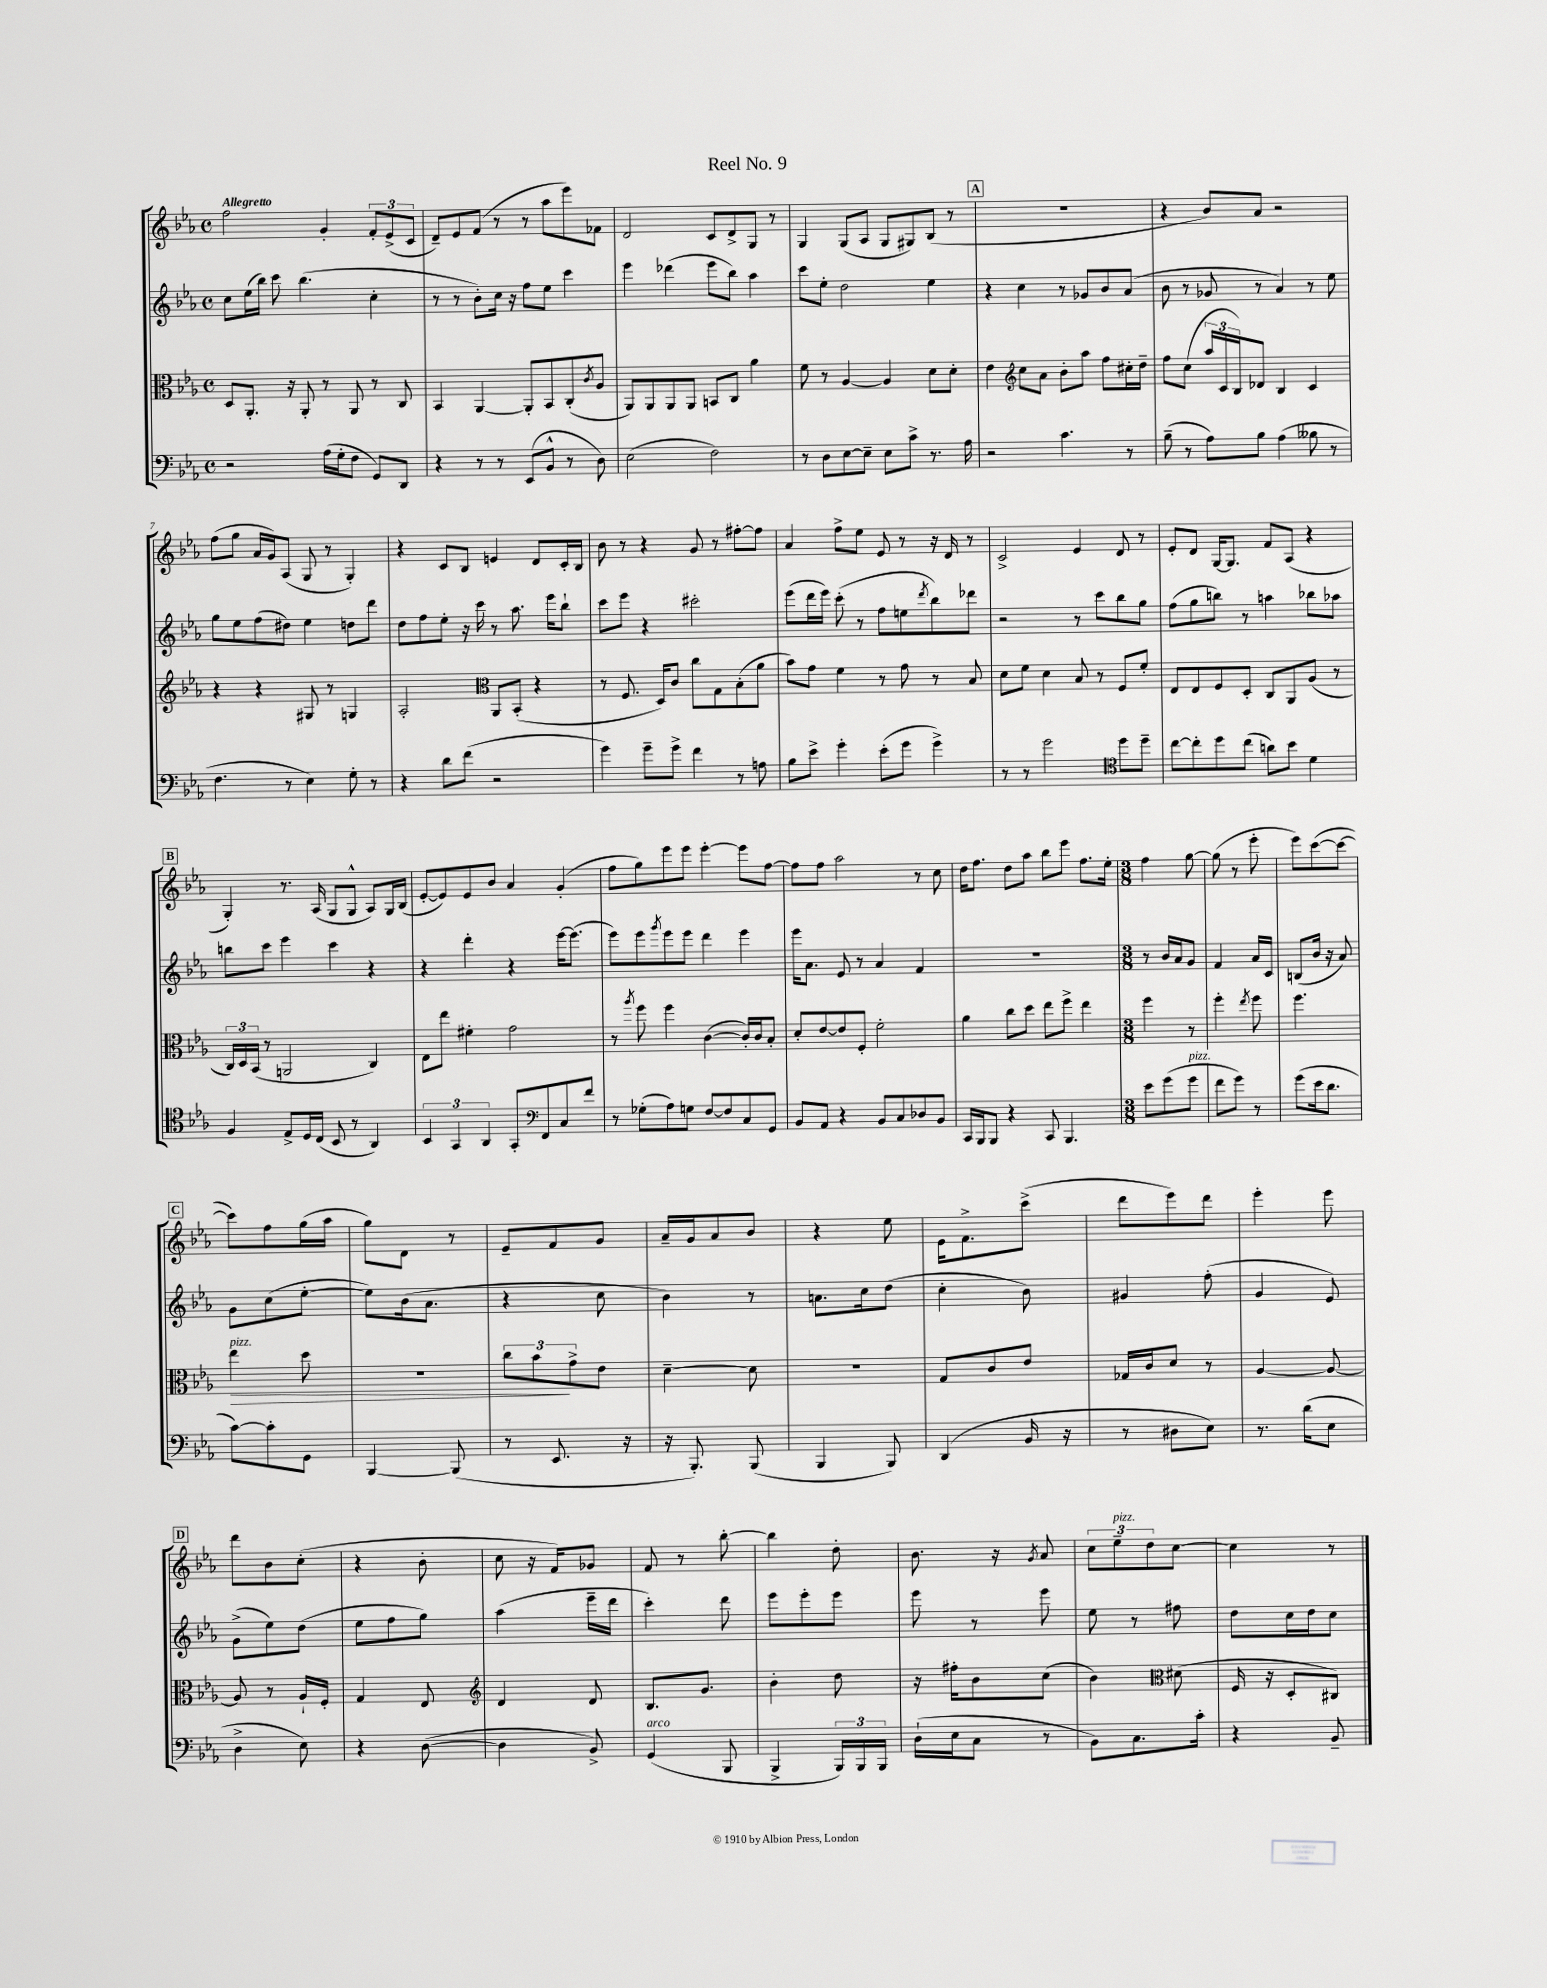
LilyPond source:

\header { title = "Reel No. 9" }
<<
\new StaffGroup <<
\new Staff = "s0" {
    \clef treble \key ees \major \defaultTimeSignature \time 4/4 \tempo "Allegretto"
    f''2 g'4-. \tuplet 3/2 { f'8-. ees'8->( c'8 } |
    d'8--) ees'8 f'8( r8 r8 aes''8 ees'''8) fes'8 |
    d'2 c'8 d'8-> g8 r8 |
    g4 g8( aes8 g8 gis8) bes8( r8 |
    \mark \markup { \box "A" } R1 |
    r4 bes'8) aes'8 r2 |
    f''8( g''8 aes'16 g'16) aes8( g8 r8 g4-.) |
    r4 c'8 bes8 e'4 d'8 c'16-. bes16 |
    bes'8 r8 r4 g'8 r8 fis''8~-. fis''8 |
    aes'4 f''8-> ees''8 ees'8 r8 r16 d'16 r8 |
    c'2-> ees'4 d'8 r8 |
    ees'8-. d'8 g16~ g8. f'8 aes8( r4 |
    \mark \markup { \box "B" } g4-.) r8. aes16( g8 g8-^ aes8) g16 bes16( |
    ees'8~-. ees'8) ees'8 bes'8 aes'4 g'4-.( |
    f''8 g''8) ees'''8 ees'''8 ees'''4~-. ees'''8 f''8~ |
    f''8 f''8 aes''2 r8 c''8 |
    d''16 f''8. d''8 aes''8 bes''8 ees'''8 f''8. ees''16-. |
    \numericTimeSignature \time 3/8 f''4 g''8~ |
    g''8( r8 ees'''8-. |
    ees'''8) c'''8~( c'''8~ |
    \mark \markup { \box "C" } c'''8) f''8 g''16( aes''16 |
    g''8) d'8 r8 |
    ees'8-- f'8 g'8 |
    aes'16-- g'16 aes'8 bes'8 |
    r4 ees''8 |
    ees'16 f'8.-> c'''8->( |
    d'''8 ees'''8) d'''8 |
    ees'''4-. ees'''8 |
    \mark \markup { \box "D" } d'''8 bes'8 c''8-.( |
    r4 bes'8-. |
    c''8 r16 f'16) ges'8 |
    f'8 r8 bes''8~-. |
    bes''4 d''8-. |
    bes'8. r16 \acciaccatura { g'8 } aes'8 |
    \tuplet 3/2 { c''8 ees''8--^\markup { \italic "pizz." } d''8 } c''8~ |
    c''4 r8 \bar "|." |
}
\new Staff = "s1" {
    \clef treble \key ees \major \defaultTimeSignature \time 4/4
    c''8 ees''16( bes''16) c'''8 bes''4.( c''4-. |
    r8 r8 bes'8-.) c''16 r16 f''8 ees''8 c'''4 |
    ees'''4 des'''4( ees'''8 bes''8) aes''4 |
    c'''8 ees''8-. d''2 ees''4 |
    \mark \markup { \box "A" } r4 c''4 r8 ges'8 bes'8 aes'8( |
    bes'8 r8 ges'8 r8 aes'4) r8 ees''8 |
    g''8 ees''8 f''8( dis''8) ees''4 d''8 d'''8 |
    d''8 f''8 ees''8-. r16 c'''16 r8 aes''8. ees'''16 bes''8-! |
    c'''8 ees'''8 r4 cis'''2-. |
    ees'''8( d'''16 ees'''16) c'''8-.( r8 f''8 e''8 \acciaccatura { d'''8 } bes''8) des'''8 |
    r2 r8 c'''8 bes''8 g''8 |
    f''8( g''8 b''8) r8 a''4 bes''8 aes''8 |
    \mark \markup { \box "B" } b''8 c'''8 ees'''4 c'''4 r4 |
    r4 d'''4-. r4 ees'''16~ ees'''8.( |
    ees'''8) ees'''8 \acciaccatura { g'''8 } ees'''8 ees'''8 d'''4 ees'''4 |
    ees'''16 aes'8. ees'8 r8 aes'4 f'4 |
    R1 |
    \numericTimeSignature \time 3/8 r8 bes'16 aes'16 g'8 |
    f'4 aes'16 c'16 |
    b8( bes'16 r16 aes'8) |
    \mark \markup { \box "C" } g'8 c''8( ees''8~-. |
    ees''8) bes'16( aes'8. |
    r4 c''8 |
    bes'4) r8 |
    a'8. c''16 d''8( |
    c''4-. bes'8) |
    gis'4 f''8-.( |
    g'4 ees'8) |
    \mark \markup { \box "D" } g'8->( ees''8) d''8( |
    ees''8 f''8 g''8) |
    aes''4( ees'''16-- d'''16 |
    c'''4-.) d'''8 |
    ees'''8 ees'''8-. ees'''8 |
    ees'''8 r8 ees'''8 |
    ees''8 r8 fis''8 |
    d''8 c''16 d''16 c''8 \bar "|." |
}
\new Staff = "s2" {
    \clef alto \key ees \major \defaultTimeSignature \time 4/4
    d8 aes,8.-. r16 aes,8-. r8 aes,8 r8 c8 |
    bes,4 aes,4~ aes,8-. bes,8 c8-.( \acciaccatura { c'8 } aes8 |
    aes,8) aes,8 aes,8 aes,8 b,8 c8 aes'4 |
    f'8 r8 aes4~ aes4 d'8 d'8-. |
    \mark \markup { \box "A" } ees'4 \clef treble c''8 aes'8 bes'8-. aes''8 f''8 cis''16-. d''16-- |
    f''8 c''8( \tuplet 3/2 { aes''16 c'16 bes16) } des'8 bes4 c'4 |
    r4 r4 gis8 r8 g4 |
    aes2-. \clef alto aes,8 bes,8-.( r4 |
    r8 f8. d16) c'8 c''8 g8 bes8-.( aes'8 |
    bes'8) g'8 f'4 r8 g'8 r8 bes8 |
    d'8 f'8 d'4 bes8 r8 f8 f'8-. |
    ees8 ees8 f8 d8-. c8 aes,8 aes8( r8 |
    \mark \markup { \box "B" } \tuplet 3/2 { c16) d16 bes,16( } r8 a,2 c4) |
    ees8 ees''8 fis'4-. g'2 |
    r8 \acciaccatura { aes''8 } f''8 f''4 c'4~( c'16-.) c'16 bes8-. |
    d'8-. ees'8~ ees'8 f8-. f'2-. |
    aes'4 c''8 d''8 ees''8 f''8-> ees''4 |
    \numericTimeSignature \time 3/8 f''4 r8 |
    f''4-. \acciaccatura { ees''8 } f''8 |
    f''4. |
    \mark \markup { \box "C" } ees''4\>^\markup { \italic "pizz." } d''8 |
    R4. |
    \tuplet 3/2 { c''8 bes'8\! g'8-> } ees'8 |
    d'4~-- d'8 |
    R4. |
    g8 c'8 ees'8 |
    ges16 c'16 d'8 r8 |
    aes4~ aes8~ |
    \mark \markup { \box "D" } aes8 r8 aes16-! f16-. |
    g4 ees8 |
    \clef treble d'4 d'8 |
    bes8. g'8. |
    bes'4-. d''8 |
    r16 fis''16-. bes'8 c''8( |
    bes'4) \clef alto dis'8( |
    f16 r16 d8-. cis8) \bar "|." |
}
\new Staff = "s3" {
    \clef bass \key ees \major \defaultTimeSignature \time 4/4
    r2 aes16( g16-. f8 g,8) d,8 |
    r4 r8 r8 ees,8( bes,8-^ r8 d8) |
    ees2( f2) |
    r8 d8 ees8~ ees8-- ees8 c'8-> r8. aes16 |
    \mark \markup { \box "A" } r2 c'4. r8 |
    bes8--( r8 aes8) bes8 aes4( beses8 r8 |
    f4. r8 ees4) g8-. r8 |
    r4 d'8 f'8( r2 |
    g'4) g'8-- g'8-> f'4 r8 a8 |
    bes8 ees'8-> g'4-. ees'8-.( g'8 g'4->) |
    r8 r8 g'2 \clef tenor d''8 d''8-- |
    c''8~ c''8-. d''8 c''8( a'8) bes'8 d'4 |
    \mark \markup { \box "B" } f4 ees8-> d16 c16( bes,8 r8 aes,4) |
    \tuplet 3/2 { bes,4 g,4 aes,4 } g,8-. f,8 c8 f'8 |
    \clef bass r8 ges8-.( aes8) g8 f8~ f8 c8 g,8 |
    bes,8 aes,8 r4 bes,8 c8 des8 bes,8 |
    c,16 bes,,16 bes,,8 r4 c,8 bes,,4. |
    \numericTimeSignature \time 3/8 ees'8 g'8( g'8^\markup { \italic "pizz." } |
    f'8 g'8) r8 |
    g'8( ees'16 d'8. |
    \mark \markup { \box "C" } c'8~) c'8-. g,8 |
    bes,,4~ bes,,8( |
    r8 ees,8. r16 |
    r16 bes,,8.-.) bes,,8( |
    bes,,4 bes,,8) |
    d,4( bes,16 r16 |
    r8 dis8 ees8) |
    r8. d'16( ees8 |
    \mark \markup { \box "D" } d4-> ees8) |
    r4 d8~( |
    d4 bes,8->) |
    g,4^\markup { \italic "arco" }( bes,,8 |
    bes,,4-> \tuplet 3/2 { bes,,16) bes,,16 bes,,16 } |
    d16-!( ees16 c8 r8 |
    bes,8) c8. c'16-. |
    r4 bes,8-- \bar "|." |
}
>>
>>
